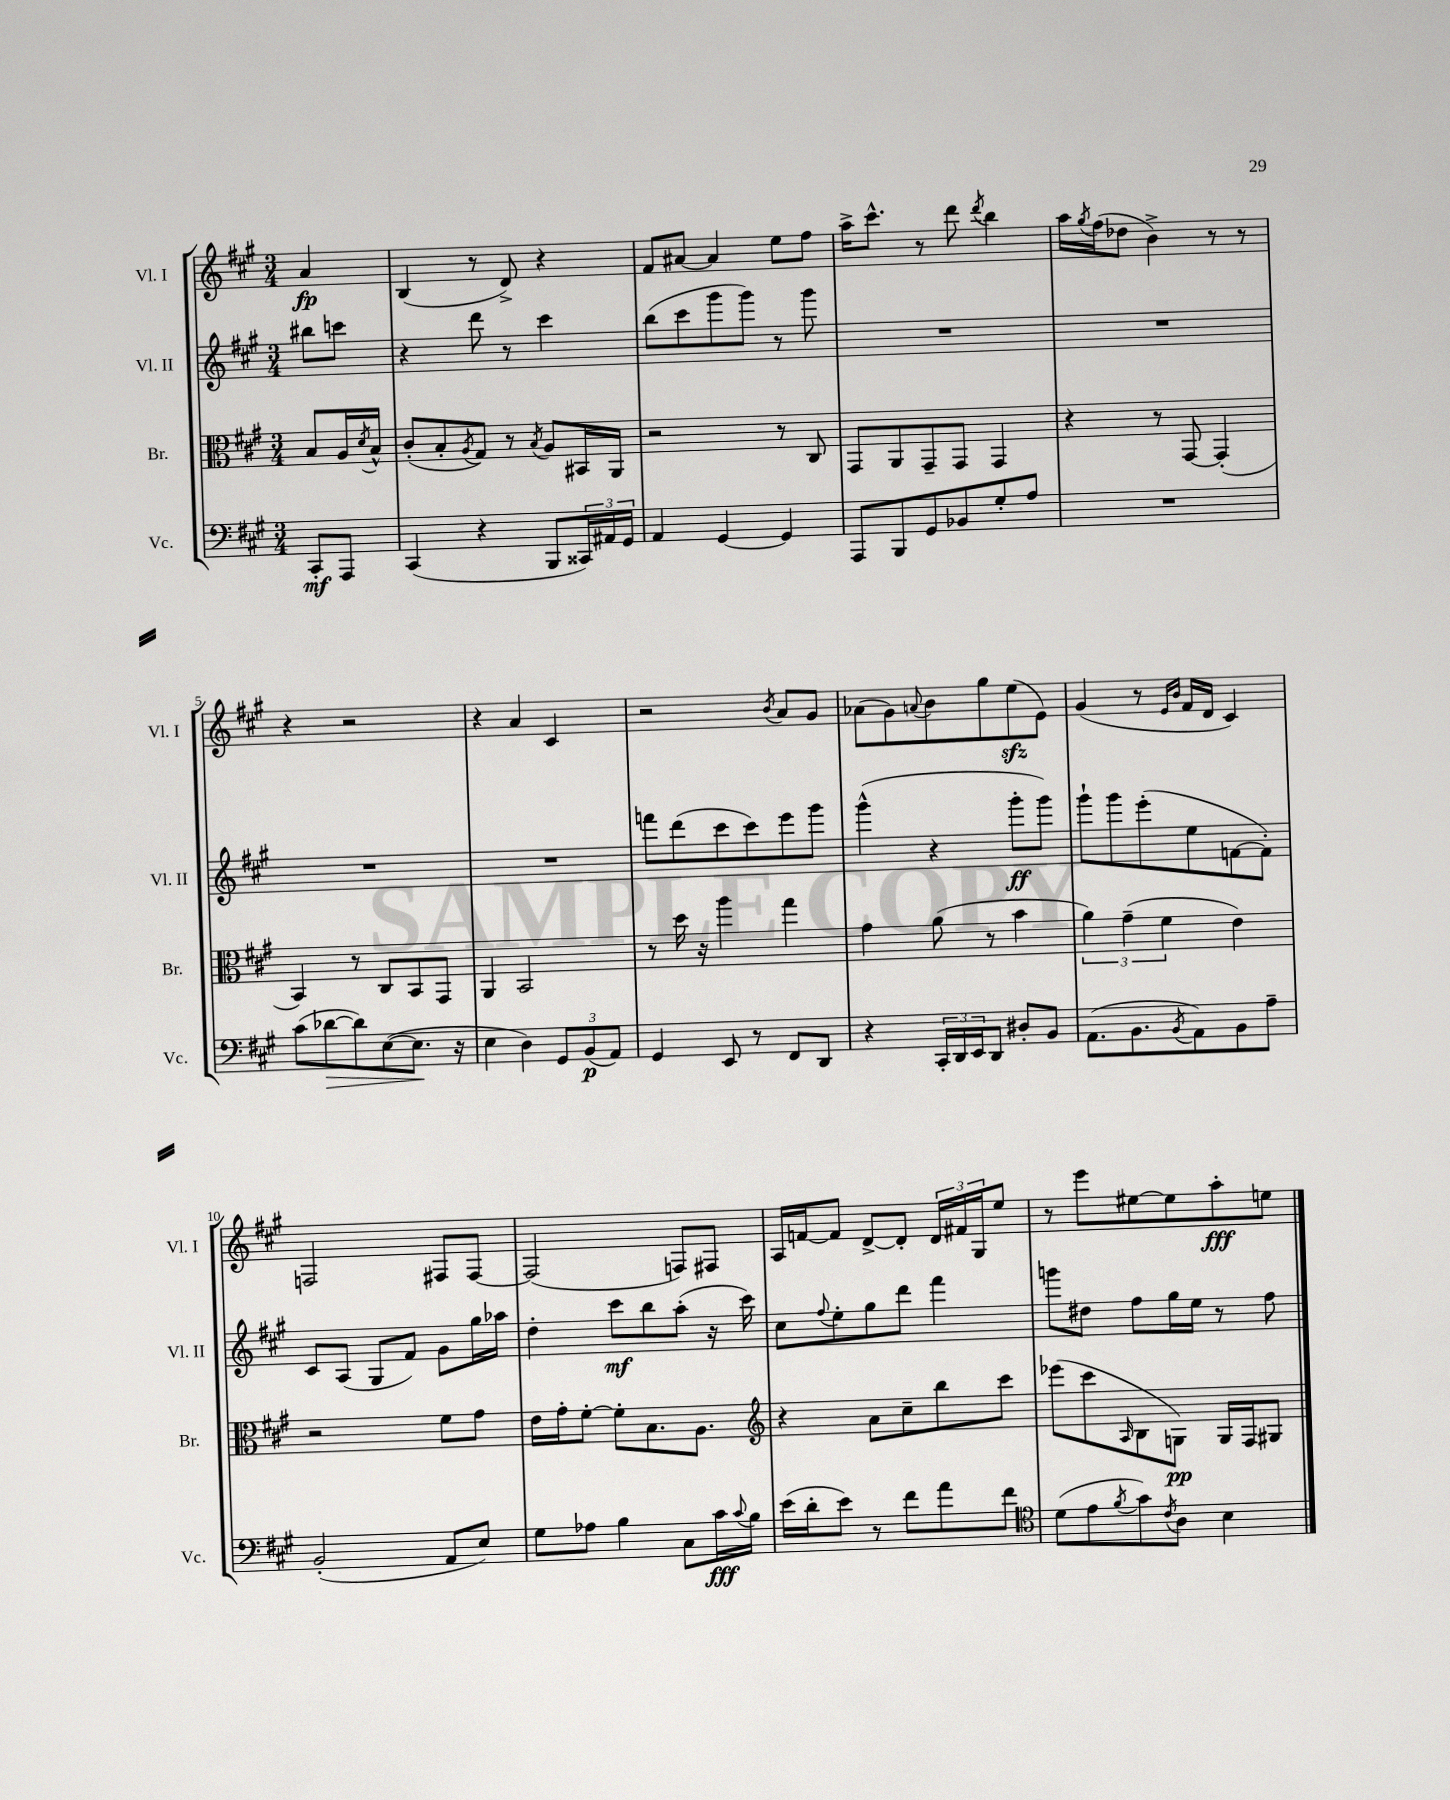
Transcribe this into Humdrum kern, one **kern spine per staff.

**kern	**kern	**kern	**kern
*staff4	*staff3	*staff2	*staff1
*clefF4	*clefC3	*clefG2	*clefG2
*k[f#c#g#]	*k[f#c#g#]	*k[f#c#g#]	*k[f#c#g#]
*M3/4	*M3/4	*M3/4	*M3/4
8CC#'	8B	8bb#	4a
8AAA	16A	8ccc	.
.	8qd	.	.
.	16B^^	.	.
=	=	=	=
(4CC#	(8c#'	4r	(4B
.	8B'	.	.
.	8qA	.	.
4r	8G#)	8ddd	8r
.	8r	8r	8d^)
.	8qB	.	.
8BBB	8A	4ccc#	4r
24CC##)	16BB#	.	.
24AA#	.	.	.
.	16AA	.	.
24GG#	.	.	.
=	=	=	=
4AA	2r	(8bb	8f#
.	.	8ccc#	[8a#
[4GG#	.	8ggg#	4a#]
.	.	8ggg#)	.
4GG#]	8r	8r	8ee
.	8C#	8ggg#	8ff#
=	=	=	=
8AAA	8GG#	2.r	16aa^
.	.	.	8.ccc#^^
8BBB	8AA	.	.
8GG#	8GG#~	.	8r
8BB-	8GG#	.	8ddd
.	.	.	8qddd
8G#'	4GG#	.	4bb
8A	.	.	.
=	=	=	=
2.r	4r	2.r	16aa
.	.	.	8qgg#
.	.	.	(16ff#
.	.	.	8dd-
.	8r	.	4b^)
.	[8GG#	.	.
.	(4GG#']	.	8r
.	.	.	8r
=	=	=	=
(8c#	4BB)	2.r	4r
[8d-	.	.	.
8d-])	8r	.	2r
([8E	8C#	.	.
8.E]	8BB	.	.
.	8GG#	.	.
16r	.	.	.
=	=	=	=
4E	4AA	2.r	4r
4D)	2BB	.	4a
12GG#	.	.	4c#
(12BB	.	.	.
12AA)	.	.	.
=	=	=	=
4GG#	8r	8fff	2r
.	16dd	(8ddd	.
.	16r	.	.
8EE	4aa	8ccc#	.
8r	.	8ccc#)	.
.	.	.	8qb
8FF#	4gg#	8eee	8a
8DD	.	8ggg#	8g#
=	=	=	=
4r	4g#	(4ggg#^^	(8a-
.	.	.	8g#)
.	.	.	8qqa
24CC#'	(8a	4r	8b
24DD	.	.	.
24EE	.	.	.
8DD	8r	.	8gg#
8D#'	4b	8ggg#'	(8ee
8BB	.	8ggg#)	8e)
=	=	=	=
(8.AA	6a)	8ggg#`	(4g#
.	.	8ggg#	.
.	(6g#~	.	.
8.BB	.	.	.
.	.	(8eee'	8r
.	6f#	.	.
.	.	.	16qqe
8qBB	.	.	16qqb
8AA)	.	8ee	16f#
.	.	.	16d
8BB	4e)	[8f	4c#)
8A~	.	8f'])	.
=	=	=	=
(2BB'	2r	8c#	2F
.	.	(8A	.
.	.	8G#	.
.	.	8f#)	.
8AA	8f#	8g#	8F#
8E)	8g#	16gg#	[8F#
.	.	16aa-	.
=	=	=	=
8G#	16e	4dd'	(2F#]
.	16g#'	.	.
8A-	[8f#'	.	.
4B	8f#']	8ccc#	.
.	8.B	8bb	.
8C#	.	(8aa'	8F)
.	8.A	.	.
16c#	.	16r	8F#
8qqc#	.	.	.
16B	.	16ccc#)	.
=	=	=	=
*	*clefG2	*	*
(16e	4r	8cc#	16A
16d'	.	.	[16f
.	.	8qqff#	.
8e)	.	8ee'	8f]
8r	8a	8gg#	[8d^
8f#	8cc#~	8ddd	8d']
8a	8bb	4fff#	24d
.	.	.	24f#
.	.	.	24G#
8f#	8ccc#	.	8ee
=	=	=	=
*clefC4	*	*	*
(8d	(8eee-	8ggg	8r
8e	8ccc#	8dd#	8eee
8qf#	16qqA	.	.
8g#)	8B	8ff#	[8ee#
8qc#	.	.	.
8A	8G)	16gg#	8ee#]
.	.	16ee	.
4B	16G	8r	8aa'
.	16F#	.	.
.	8G#	8ff#	8ee
==	==	==	==
*-	*-	*-	*-
